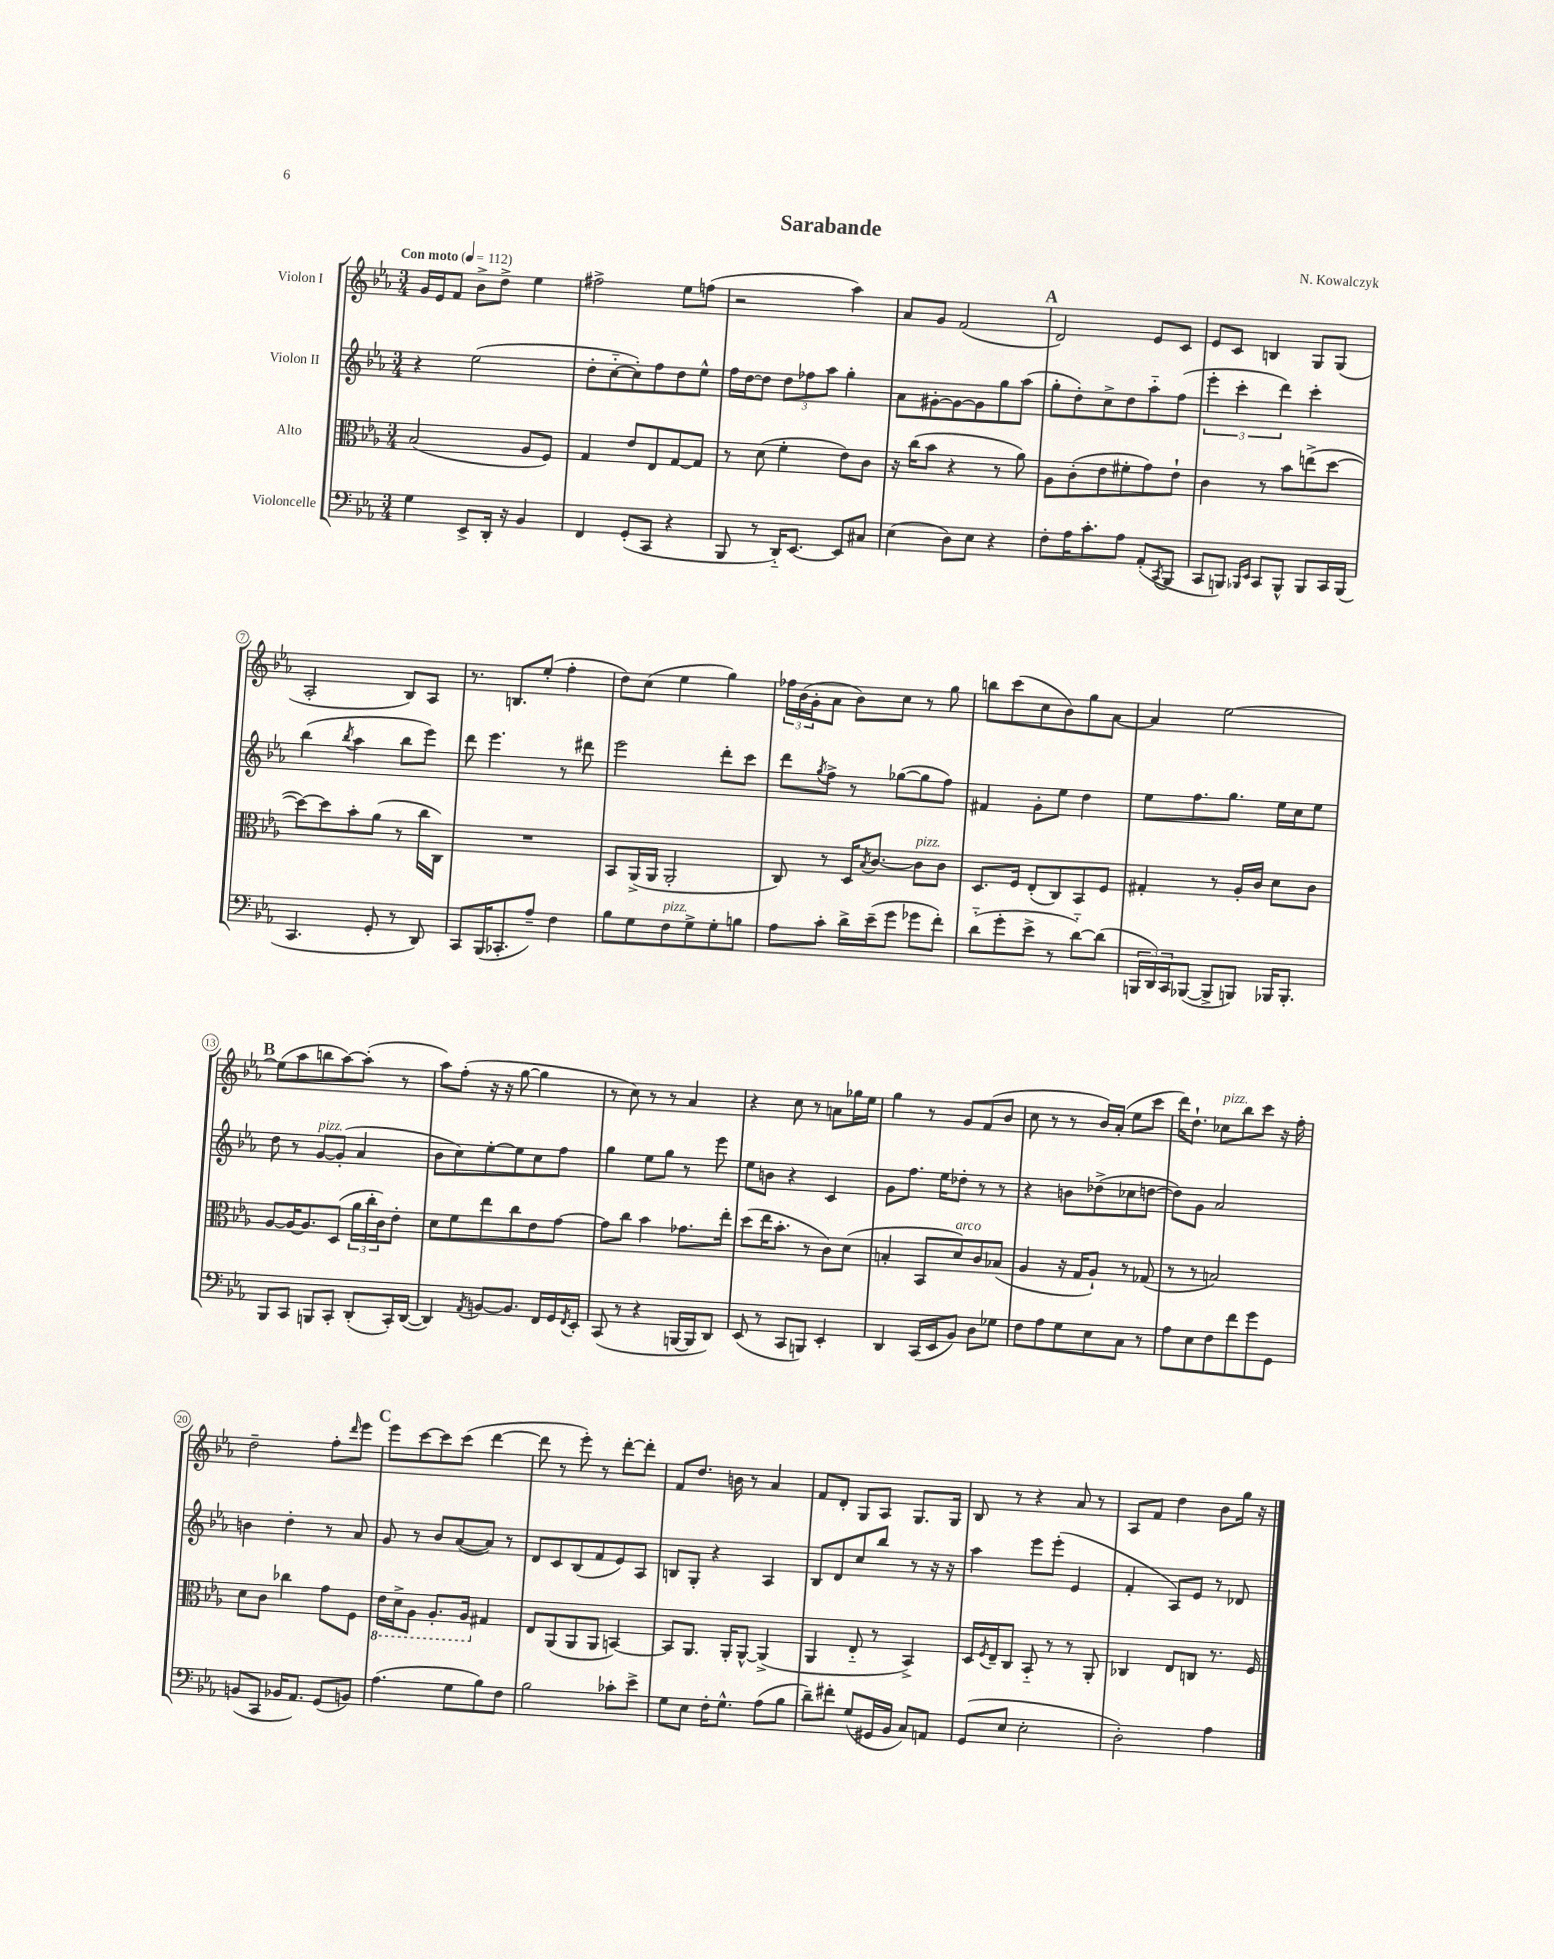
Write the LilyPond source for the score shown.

\header { title = "Sarabande" composer = "N. Kowalczyk" }
<<
\new StaffGroup <<
\new Staff = "s0" \with { instrumentName = "Violon I" } {
    \clef treble \key ees \major \numericTimeSignature \time 3/4 \tempo "Con moto" 4 = 112
    g'16 ees'16 f'8 bes'8-> d''8-> ees''4 |
    fis''2-> ees''8 f''8( |
    r2 aes''4) |
    aes'8 g'8 f'2( |
    \mark \markup { \bold "A" } d'2) ees'8 c'8 |
    ees'8 c'8 b4 g8 g8( |
    aes2-. bes8) aes8 |
    r8. b8. ees''8-.( f''4-. |
    d''8) c''8( ees''4 g''4) |
    \tuplet 3/2 { fes''16 bes'16( g'16-. } aes'8 bes'8) c''8 r8 g''8 |
    b''8 c'''8( c''8 bes'8) g''8 aes'8~ |
    aes'4 ees''2~ |
    \mark \markup { \bold "B" } ees''8( aes''8 b''8 aes''8~) aes''8-.( r8 |
    aes''8) f''8-.( r16 r16 g''8~ g''4 |
    r8 c''8) r8 r8 aes'4 |
    r4 c''8 r8 a'8 ges''16 ees''16 |
    g''4 r8 g'8 f'8( bes'8 |
    c''8 r8 r8 bes'16) aes'16-.( ees''8 c'''8 |
    d'''16) d''8.-! ces''8^\markup { \italic "pizz." } bes''8 c'''8 r16 f''16-. |
    d''2-- f''8-. \grace { d'''16 } ees'''8 |
    \mark \markup { \bold "C" } ees'''8 c'''8~ c'''8 c'''8( d'''4~ |
    d'''8 r8 ees'''8-.) r8 d'''8~-. d'''8-. |
    f'8 d''8. b'16 r8 aes'4 |
    f'8 d'8-. g8 aes8 g8. g16 |
    bes8 r8 r4 aes'8 r8 |
    aes8 f'8 d''4 bes'8 g''16 r16 \bar "|." |
}
\new Staff = "s1" \with { instrumentName = "Violon II" } {
    \clef treble \key ees \major \numericTimeSignature \time 3/4
    r4 ees''2( |
    d''8-. c''8~-_ c''8-.) f''8 d''8 ees''8-^ |
    f''16 d''16~ d''8 \tuplet 3/2 { d''8 fes''8 aes''8 } g''4-. |
    aes'8 gis'8~-. gis'8~ gis'8 g''8 aes''8( |
    \mark \markup { \bold "A" } g''8-. d''8-.) c''8-> d''8 aes''8-_ f''8( |
    \tuplet 3/2 { ees'''4-. c'''4-. d'''4) } c'''4-. |
    bes''4( \acciaccatura { bes''8 } aes''4 bes''8 ees'''8) |
    d'''8 ees'''4. r8 dis'''8 |
    ees'''2 d'''8-. c'''8 |
    d'''8 \acciaccatura { g''8 } f''8-> r8 ges''8~( ges''8 f''8) |
    fis'4 g'8-. ees''8 d''4 |
    ees''8 f''8. g''8. ees''16 c''16 ees''8 |
    \mark \markup { \bold "B" } d''8 r8 g'8~^\markup { \italic "pizz." } g'8-.( aes'4 |
    bes'8 c''8) ees''8~-. ees''8 c''8 f''8 |
    g''4 ees''8 g''8 r8 ees'''8 |
    ees''8 b'8 r4 c'4 |
    g'8 f''8. ees''16 des''8-. r8 r8 |
    r4 b'8 des''8->( ces''8 d''8~ |
    d''8) g'8 aes'2 |
    b'4 d''4-. r8 aes'8 |
    \mark \markup { \bold "C" } g'8 r8 bes'8 aes'8~( aes'8) r8 |
    d'8 c'8 bes8( f'8 ees'8) aes8 |
    b8 g8-. r4 aes4 |
    bes8 d'8 c''8 bes''8 r8 r16 r16 |
    aes''4 ees'''8 ees'''8-.( ees'4 |
    f'4-. aes8) ees'8 r8 des'8 \bar "|." |
}
\new Staff = "s2" \with { instrumentName = "Alto" } {
    \clef alto \key ees \major \numericTimeSignature \time 3/4
    bes2( aes8 f8) |
    g4 ees'8 ees8 g8~ g8 |
    r8 d'8( f'4-. ees'8) c'8 |
    r16 c''16( bes'8 r4 r8 aes'8) |
    \mark \markup { \bold "A" } aes8 c'8-.( ees'8 fis'8-. g'8) ees'8-! |
    c'4 r8 bes'8 e''8->( d''8~ |
    d''8~) d''8 bes'8-. aes'8( r8 c''16 c16) |
    R2. |
    bes,8 aes,16->( aes,16 aes,2-. |
    c8) r8 d16 \acciaccatura { bes8 } c'8.~ c'8^\markup { \italic "pizz." } c'8 |
    d8. f16 ees8-.( c8) bes,8 f8 |
    gis4-. r8 aes16-. c'16 d'8 c'8 |
    \mark \markup { \bold "B" } aes8~ aes16~ aes8. d8( \tuplet 3/2 { aes'16 c''16-. c'16) } ees'8-. |
    d'8 f'8 ees''8 c''8 ees'8 g'8~ |
    g'8 c''8 bes'4 ges'8. ees''16-. |
    d''8( ees''16 bes'8.-. r8 c'8) d'8( |
    b4-. bes,8 d'8^\markup { \italic "arco" }) c'8 bes8( |
    aes4 r16 g16 aes8-!) r8 ges8( |
    r8 r8 b2) |
    d'8 c'8 ces''4 g'8 f8 |
    \mark \markup { \bold "C" } \ottava #-1 ees16 d16-> aes,8 aes,8.-. aes,16 \ottava #0 gis4 |
    ees8 aes,8( aes,8 aes,8 b,4~) |
    b,8 aes,8. aes,16-. aes,8~-^ aes,4->( |
    aes,4 ees8-_ r8 bes,4->) |
    d16 \acciaccatura { f8 } ees16-- c8 bes,8-_ r8 r8 aes,8-. |
    ces4 ees8 c8 r8. f16 \bar "|." |
}
\new Staff = "s3" \with { instrumentName = "Violoncelle" } {
    \clef bass \key ees \major \numericTimeSignature \time 3/4
    g4 ees,8-> d,16-. r16 bes,4 |
    f,4 g,8-.( c,8 r4 |
    bes,,8 r8 d,16-_) ees,8.~ ees,8 cis8 |
    ees4( d8) ees8 r4 |
    \mark \markup { \bold "A" } f8-. aes16 c'8.-. aes8 aes,8-.( \acciaccatura { c,8 } bes,,8 |
    c,8 b,,8) \grace { bes,,16 ees,16 } c,8 bes,,8-^ bes,,8 c,16 bes,,16( |
    c,4. g,8-. r8 d,8) |
    c,8 bes,,16( ces,8.-. aes8--) f4 |
    bes8 g8 f8^\markup { \italic "pizz." } g8-> g8-. b8 |
    aes8 c'8-. d'16-> ees'16--( g'8 ges'8 f'8-.) |
    d'8-_( g'8-. ees'8-> r8 d'8~-_) d'8( |
    \tuplet 3/2 { b,,16 d,16) c,16 } bes,,8~( bes,,8-> b,,8) bes,,16 bes,,8.-. |
    \mark \markup { \bold "B" } bes,,8 c,8 b,,8 c,8-. d,8-.( c,16-.) d,16~( |
    d,4) \acciaccatura { aes,8 } b,8~ b,8. f,16 g,16 \acciaccatura { f,8 } ees,16-. |
    c,8( r8 r4 b,,16~ b,,16 d,8) |
    ees,8( r8 c,8 b,,8) ees,4-. |
    d,4 c,16( ees,16 bes,8) d8 ges8 |
    f8 aes8 g8 ees8 c8 r8 |
    aes8 ees8 f8 f'8 g'8 g,8 |
    b,8( c,8 bes,16 aes,8.) g,8( b,8) |
    \mark \markup { \bold "C" } aes4.( g8 bes8) f8 |
    bes2 ces'8-. ees'8-> |
    g8 ees8 f16-. g8.-^ aes8( bes8 |
    d'8--) fis'8-. g8( gis,16 bes,16 c8) a,8 |
    g,8( ees8 ees2-. |
    d2-.) aes4 \bar "|." |
}
>>
>>
\layout { \context { \Score \override BarNumber.stencil = #(make-stencil-circler 0.1 0.3 ly:text-interface::print) } }
